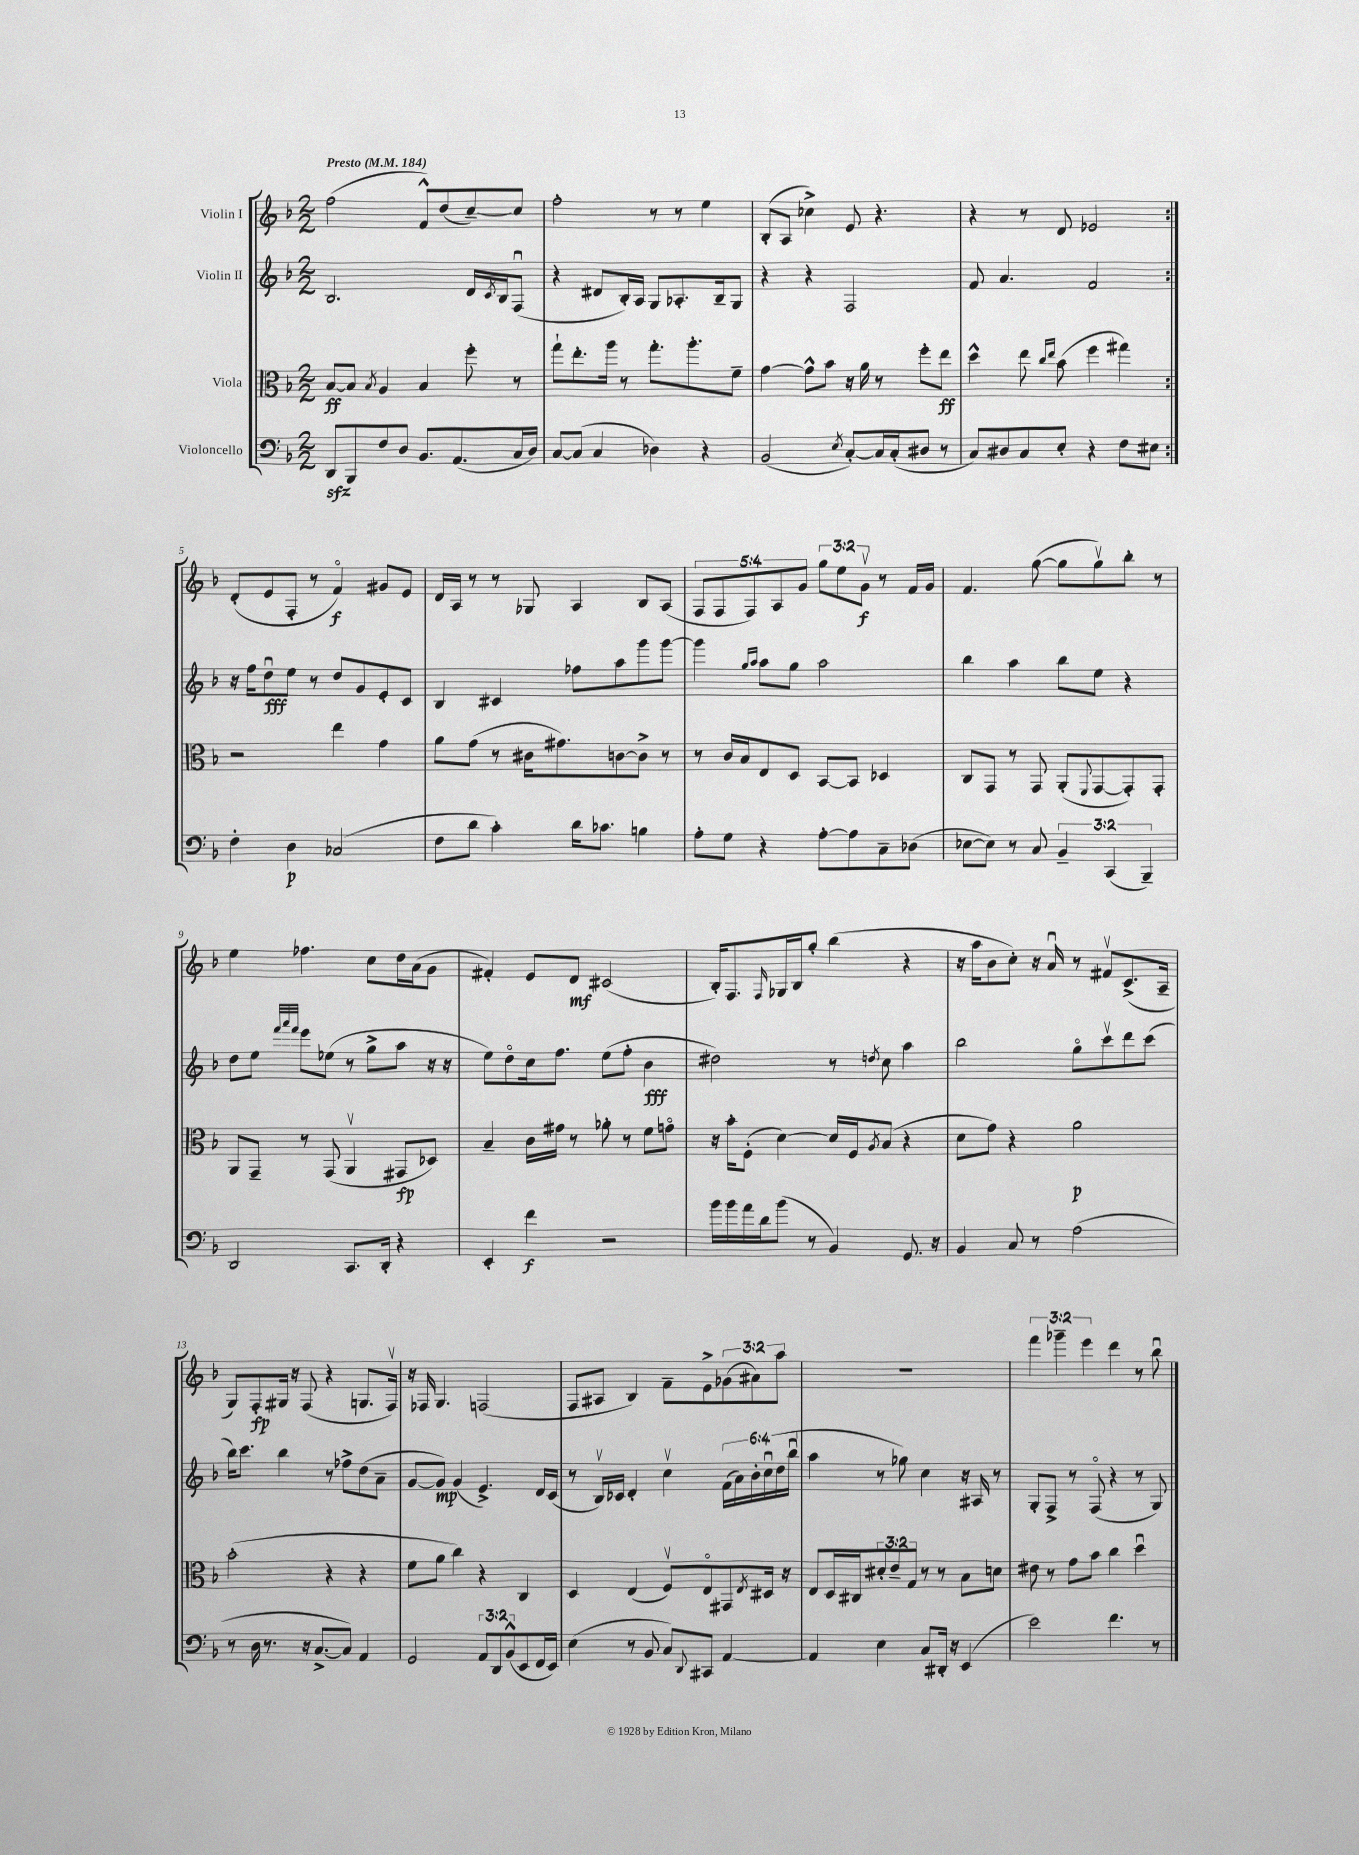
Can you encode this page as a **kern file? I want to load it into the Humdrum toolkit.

**kern	**dynam	**kern	**dynam	**kern	**dynam	**kern	**dynam
*part4	*part4	*part3	*part3	*part2	*part2	*part1	*part1
*staff4	*staff4	*staff3	*staff3	*staff2	*staff2	*staff1	*staff1
*I"Violoncello	*	*I"Viola	*	*I"Violin II	*	*I"Violin I	*
*clefF4	*	*clefC3	*	*clefG2	*	*clefG2	*
*k[b-]	*	*k[b-]	*	*k[b-]	*	*k[b-]	*
*M2/2	*	*M2/2	*	*M2/2	*	*M2/2	*
*MM184	*	*MM184	*	*MM184	*	*MM184	*
=1	=1	=1	=1	=1	=1	=1	=1
!	!	!	!	!	!	!LO:TX:a:B:t=Presto	!
8DDzz/L	.	[8B-/L	ff	2.B-/	.	(2ff\	.
8BBB-/	.	8B-/J]	.	.	.	.	.
.	.	8qB-/	.	.	.	.	.
8F/	.	4A/	.	.	.	.	.
8D/J	.	.	.	.	.	.	.
8.BB-/L	.	4B-/	.	.	.	8f^^/L)	.
.	.	.	.	.	.	(8dd/	.
(8.AA/	.	.	.	.	.	.	.
.	.	8ff'\	.	16d/LL	.	[8cc~/)	.
.	.	.	.	8qc/	.	.	.
.	.	.	.	16B-/J	.	.	.
16C/L	.	8r	.	(8Fu/J	.	8cc/J]	.
16D/JJ)	.	.	.	.	.	.	.
=2	=2	=2	=2	=2	=2	=2	=2
[8C/L	.	8gg`\L	.	4r	.	2ff'\	.
(8C/J]	.	8.ee'\	.	.	.	.	.
4C/	.	.	.	8d#X/L	.	.	.
.	.	16aa\Jk	.	.	.	.	.
.	.	8r	.	16B-'/L)	.	.	.
.	.	.	.	16A/JJ	.	.	.
4D-X\)	.	8.gg'\L	.	8G/L	.	8r	.
.	.	.	.	8.A-X'/	.	8r	.
.	.	8.aa'\	.	.	.	.	.
4r	.	.	.	.	.	4ee\	.
.	.	.	.	16B-~/k	.	.	.
.	.	8f~\J	.	8G/J	.	.	.
=3	=3	=3	=3	=3	=3	=3	=3
(2BB-/	.	[4g\	.	4r	.	(8B-'/L	.
.	.	.	.	.	.	8A/J	.
.	.	8g^^\L]	.	4r	.	4cc-X^\)	.
.	.	8b-\J	.	.	.	.	.
8qE/	.	.	.	.	.	.	.
[8C'/L)	.	16r	.	2F/	.	8e/	.
.	.	16a\	.	.	.	.	.
16C/L]	.	8r	.	.	.	4.r	.
(16C'/J	.	.	.	.	.	.	.
8D#X/J	.	8ff'\L	.	.	.	.	.
8r	.	8ee\J	ff	.	.	.	.
=4	=4	=4	=4	=4	=4	=4	=4
8C/L)	.	4dd^^\	.	8f/	.	4r	.
8D#X/	.	.	.	4.a/	.	.	.
8C/	.	8ee\	.	.	.	8r	.
.	.	16qqcc/LL	.	.	.	.	.
.	.	16qqee/JJ	.	.	.	.	.
8E'/J	.	(8b-\	.	.	.	8d/	.
4r	.	4ff\	.	2f/	.	2e-X/	.
8F\L	.	4gg#X\)	.	.	.	.	.
8E#X\J	.	.	.	.	.	.	.
!!LO:LB:g=z
=5:|!	=5:|!	=5:|!	=5:|!	=5:|!	=5:|!	=5:|!	=5:|!
4F'\	.	2r	.	16r	.	(8d'/L	.
.	.	.	.	16ff\KL	.	.	.
.	.	.	.	8ddu\	fff	8e/	.
4D\	p	.	.	8ee\J	.	8F'/J	.
.	.	.	.	8r	.	8r	.
(2C-X/	.	4ee\	.	8dd/L	.	4f/)	f
.	.	.	.	8g/	.	.	.
.	.	4g\	.	8e'/	.	8g#X/L	.
.	.	.	.	8c/J	.	8e/J	.
=6	=6	=6	=6	=6	=6	=6	=6
8F\L	.	8a\L	.	4B-/	.	16d/LL	.
.	.	.	.	.	.	16A/JJ	.
8d\J	.	(8g\J	.	.	.	8r	.
4c'\)	.	8r	.	4c#X/	.	8r	.
.	.	16c#X\KL	.	.	.	8G-X/	.
.	.	8.g#X\)	.	.	.	.	.
16d\KL	.	.	.	8ff-X\L	.	4A/	.
8.c-X\J	.	.	.	.	.	.	.
.	.	[8cn\	.	8aa\	.	.	.
4Bn\	.	8c^\J]	.	8ggg\	.	8B-/L	.
.	.	8r	.	[8ggg\J	.	(8A/J	.
=7	=7	=7	=7	=7	=7	=7	=7
8A'\L	.	8r	.	4ggg\]	.	10F/L	.
.	.	.	.	.	.	10F/	.
8G\J	.	16c/LL	.	.	.	.	.
.	.	16B-/J	.	.	.	.	.
.	.	.	.	.	.	10F/)	.
.	.	.	.	16qqgg/LL	.	.	.
.	.	.	.	16qqaa/JJ	.	.	.
4r	.	8E/	.	8aa\L	.	.	.
.	.	.	.	.	.	10A/	.
.	.	8D/J	.	8gg\J	.	.	.
.	.	.	.	.	.	10g/J	.
[8A'\L	.	[8BB-/L	.	2aa\	.	12gg\L	.
.	.	.	.	.	.	12ee\	.
8A\]	.	8BB-/J]	.	.	.	.	.
.	.	.	.	.	.	12gv\J	f
8C~\	.	4D-X/	.	.	.	8r	.
(8D-X\J	.	.	.	.	.	16f/LL	.
.	.	.	.	.	.	16g/JJ	.
=8	=8	=8	=8	=8	=8	=8	=8
[8E-X\L	.	8C/L	.	4bb-\	.	4.f/	.
8E-\J])	.	8GG/J	.	.	.	.	.
8r	.	8r	.	4aa\	.	.	.
8C/	.	8GG/	.	.	.	([8gg\	.
6BB-~/	.	(8AA'/L	.	8bb-\L	.	8gg\L]	.
.	.	8qqFF/	.	.	.	.	.
.	.	[8GG/	.	8ee\J	.	8ggv\)	.
(6CC/	.	.	.	.	.	.	.
.	.	8GG'/])	.	4r	.	8bb-'\J	.
6BBB-~/)	.	.	.	.	.	.	.
.	.	8GG'/J	.	.	.	8r	.
!!LO:LB:g=z
=9	=9	=9	=9	=9	=9	=9	=9
2DD/	.	8AA/L	.	8dd\L	.	4ee\	.
.	.	8GG~/J	.	8ee\J	.	.	.
.	.	.	.	32qqfff/LLL	.	.	.
.	.	.	.	32qqaaa/	.	.	.
.	.	.	.	32qqfff/JJJ	.	.	.
.	.	8r	.	8eee\L	.	4.ff-X\	.
.	.	(8GG/	.	(8ee-X\J	.	.	.
8.CC/L	.	4AAv/	.	8r	.	.	.
.	.	.	.	8gg^\L	.	8cc\L	.
16DD'/Jk	.	.	.	.	.	.	.
4r	.	8GG#X/L	fp	8aa\J	.	16dd\L	.
.	.	.	.	.	.	(16a\J	.
.	.	8D-X/J)	.	16r	.	8g\J	.
.	.	.	.	16r	.	.	.
=10	=10	=10	=10	=10	=10	=10	=10
4EE'/	.	4B-~/	.	8ee\L)	.	4f#X'/)	.
.	.	.	.	8dd\	.	.	.
4f\	f	16c\LL	.	16cc\k	.	8e/L	.
.	.	16g#X\JJ	.	8.ff\J	.	.	.
.	.	8r	.	.	.	8d/J	mf
2r	.	8a-X'\	.	(8ee\L	.	(2c#X/	.
.	.	8r	.	8ff'\J	.	.	.
.	.	8f\L	.	4b-\	fff	.	.
.	.	8gn\J	.	.	.	.	.
=11	=11	=11	=11	=11	=11	=11	=11
16b-\LL	.	16r	.	2dd#X\)	.	16B-'/KL)	.
16b-\	.	16b-'\KL	.	.	.	8.F/	.
16a\	.	(8F'\J	.	.	.	.	.
16d\J	.	.	.	.	.	.	.
.	.	.	.	.	.	16qqF/	.
(8b-\J	.	[4d\)	.	.	.	16G-X/L	.
.	.	.	.	.	.	16B-/J	.
8r	.	.	.	.	.	8gg'/J	.
4BB-/)	.	16d/LL]	.	8r	.	(4bb-\	.
.	.	16F/J	.	.	.	.	.
.	.	8qA/	.	8qddn/	.	.	.
.	.	(8B-/J	.	8cc\	.	.	.
8.GG/	.	4r	.	4aa\	.	4r	.
16r	.	.	.	.	.	.	.
=12	=12	=12	=12	=12	=12	=12	=12
4BB-/	.	8d\L	.	2bb-\	.	16r	.
.	.	.	.	.	.	16aa\KL	.
.	.	8g\J)	.	.	.	8b-\	.
8C/	.	4r	.	.	.	8cc'\J)	.
8r	.	.	.	.	.	16r	.
.	.	.	.	.	.	16au/	.
(2A\	.	2a\	p	8gg\L	.	8r	.
.	.	.	.	8cccv\	.	8f#Xv/L	.
.	.	.	.	8ddd\	.	(8.c^/	.
.	.	.	.	(8ccc\J	.	.	.
.	.	.	.	.	.	16A~/Jk	.
!!LO:LB:g=z
=13	=13	=13	=13	=13	=13	=13	=13
8r	.	(2b-'\	.	16bb-\KL)	.	8G/L)	.
.	.	.	.	8.ccc\J	.	.	.
16D\	.	.	.	.	.	8F'/	fp
8.r	.	.	.	.	.	.	.
.	.	.	.	4bb-\	.	16G#X/Jk	.
.	.	.	.	.	.	16r	.
16r	.	.	.	.	.	(8F/	.
[8.C^/L	.	.	.	.	.	.	.
.	.	4r	.	8r	.	4r	.
8C/J])	.	.	.	8ff-X^\L	.	.	.
4AA/	.	4r	.	(8dd\	.	8.Gn/L	.
.	.	.	.	8a~\J	.	.	.
.	.	.	.	.	.	16Fv/Jk)	.
=14	=14	=14	=14	=14	=14	=14	=14
2GG/	.	8f\L	.	[8g/L	.	16r	.
.	.	.	.	.	.	16F-X/	.
.	.	8a\J	.	8g/J])	mp	4.G/	.
.	.	4cc\)	.	(4g/	.	.	.
12AA/L	.	4r	.	4.e^/)	.	(2Fn/	.
12DD/	.	.	.	.	.	.	.
(12BB-^^/	.	.	.	.	.	.	.
8EE/	.	4C/	.	.	.	.	.
16FF/L	.	.	.	16d/LL	.	.	.
16EE/JJ)	.	.	.	(16c/JJ	.	.	.
=15	=15	=15	=15	=15	=15	=15	=15
(4E\	.	4D/	.	8r	.	8F/L	.
.	.	.	.	16B-v/LL)	.	8A#X/J	.
.	.	.	.	16c-X/JJ	.	.	.
8r	.	(4E/	.	4d'/	.	4B-/)	.
8BB-/	.	.	.	.	.	.	.
8C/L)	.	8Fv/L)	.	4ccv\	.	8f~\L	.
8qqDD/	.	.	.	.	.	.	.
8CC#X/J	.	8E/	.	.	.	8e^\	.
[4AA/	.	8GG#X/	.	(24f\LL	.	(12g-X\	.
.	.	.	.	24a\)	.	.	.
.	.	.	.	24b-'\	.	12a#X\)	.
.	.	8qE/	.	.	.	.	.
.	.	16D#X/Jk	.	24ccu\	.	.	.
.	.	.	.	(24dd\	.	12aa\J	.
.	.	16r	.	.	.	.	.
.	.	.	.	24bb-u\JJ	.	.	.
=16	=16	=16	=16	=16	=16	=16	=16
4AA/]	.	8E/L	.	4aa\	.	1r	.
.	.	16D/L	.	.	.	.	.
.	.	16C#X/J	.	.	.	.	.
4E\	.	12d#X'/	.	8r	.	.	.
.	.	12e~/	.	.	.	.	.
.	.	.	.	8gg-X\)	.	.	.
.	.	12G/J	.	.	.	.	.
8C/L	.	8r	.	4cc\	.	.	.
16DD#X'/Jk	.	8r	.	.	.	.	.
16r	.	.	.	.	.	.	.
(4EE/	.	8B-\L	.	16r	.	.	.
.	.	.	.	16A#X/	.	.	.
.	.	8dn\J	.	8r	.	.	.
=17	=17	=17	=17	=17	=17	=17	=17
2e\)	.	8e#X\	.	8G'/L	.	6fff\	.
.	.	8r	.	8F^/J	.	.	.
.	.	.	.	.	.	6ggg-X~\	.
.	.	8g\L	.	8r	.	.	.
.	.	.	.	.	.	6eee\	.
.	.	8b-\J	.	(8F/	.	.	.
4.f\	.	4cc\	.	4r	.	4ddd\	.
.	.	4ddu\	.	8r	.	8r	.
8r	.	.	.	8G/)	.	8bb-u\	.
==	==	==	==	==	==	==	==
*-	*-	*-	*-	*-	*-	*-	*-
